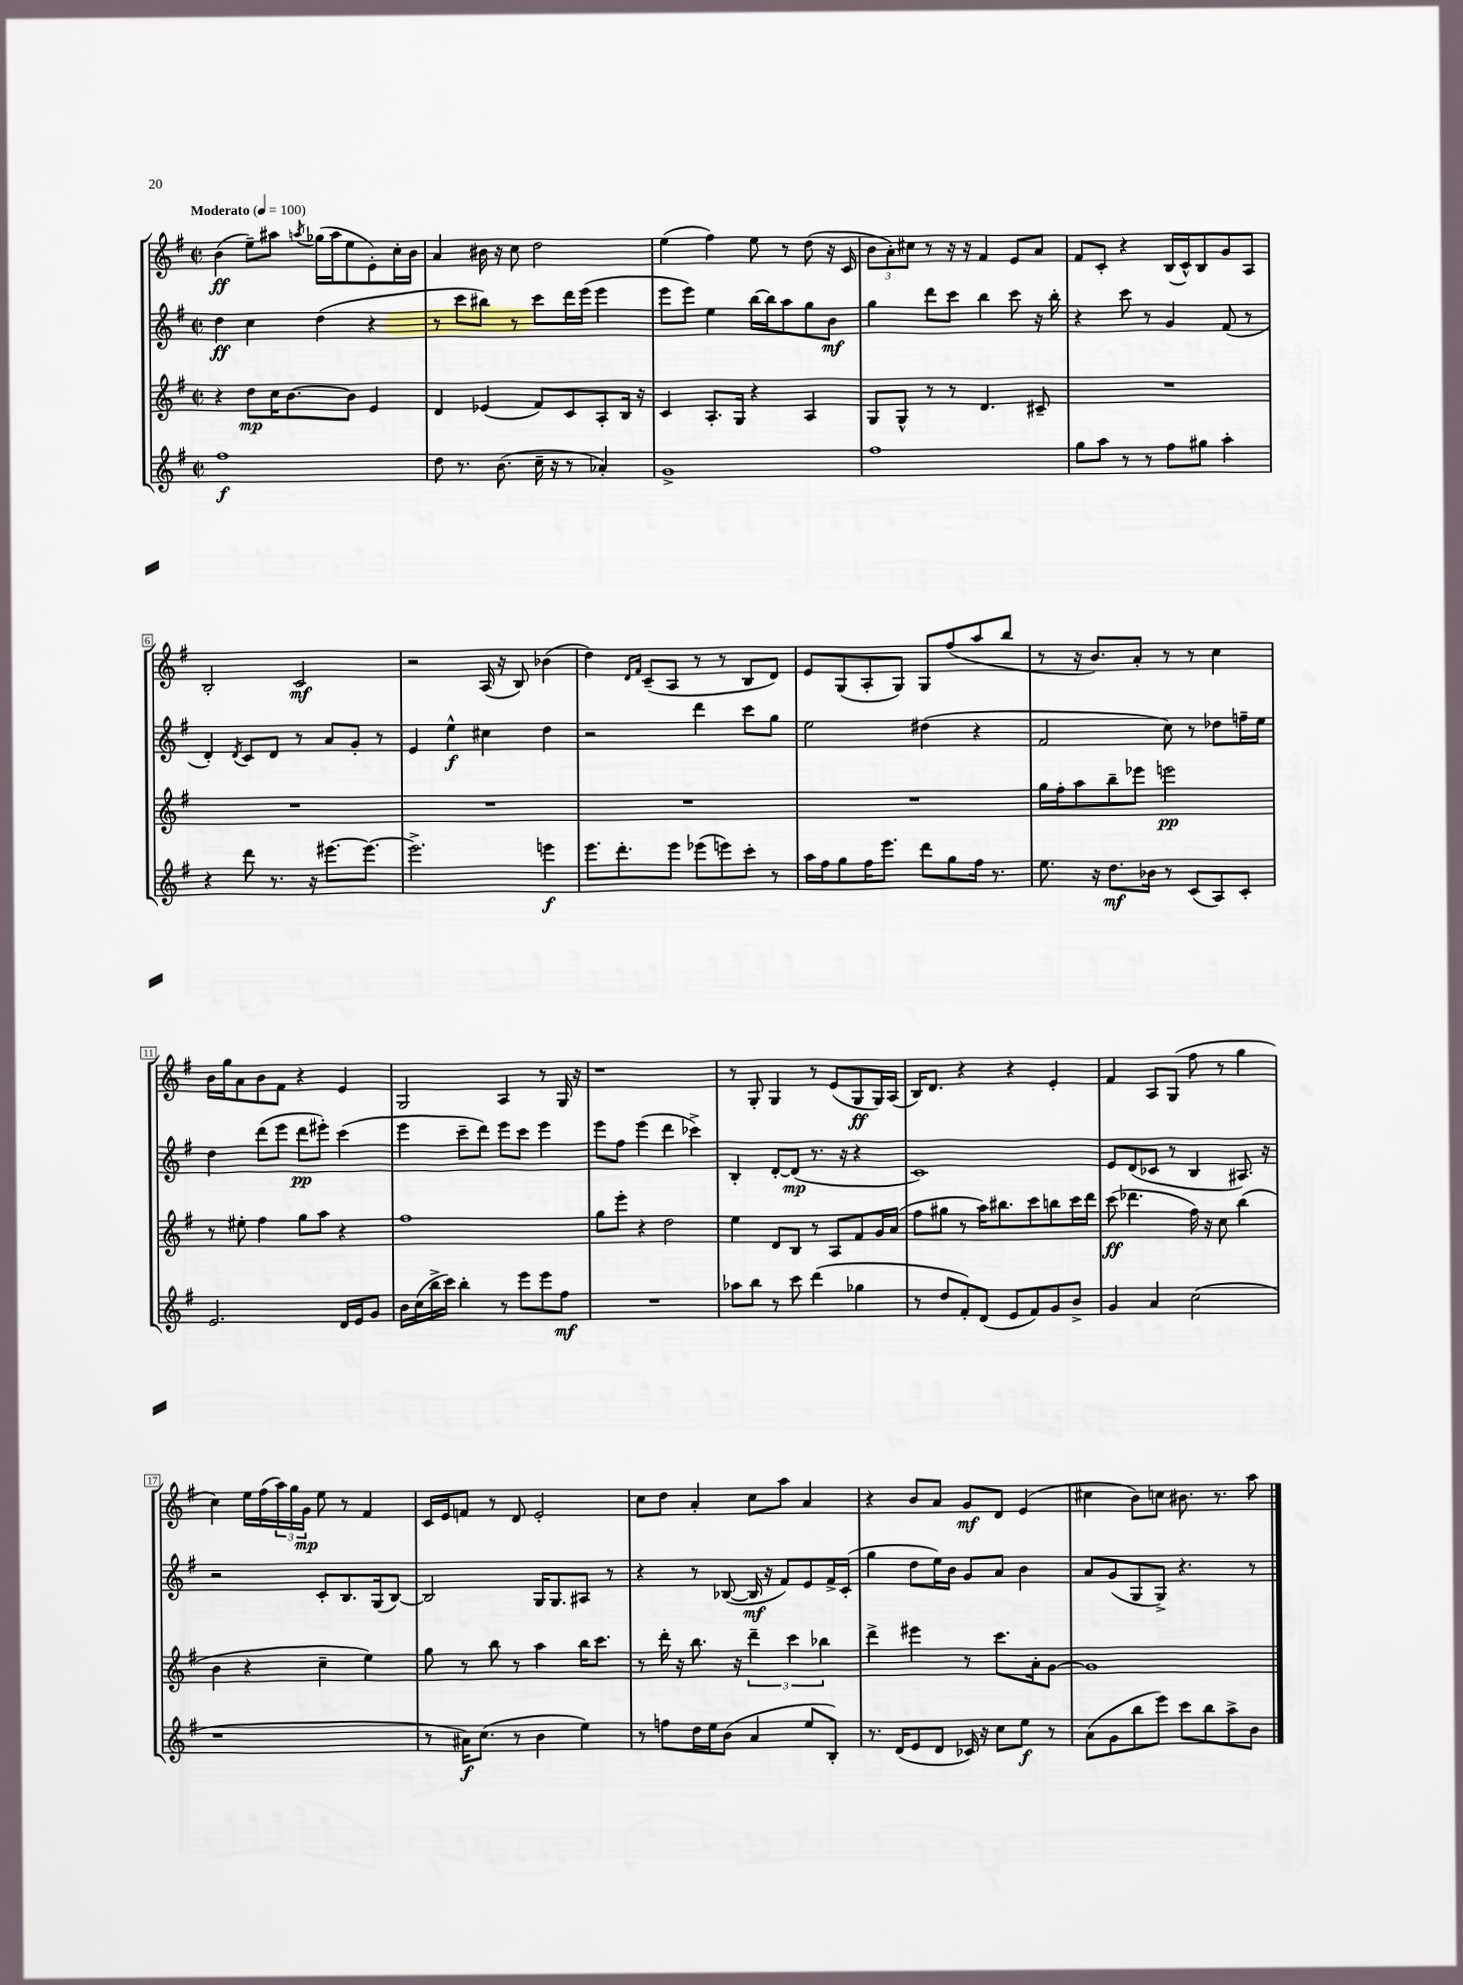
<<
\new StaffGroup <<
\new Staff = "s0" {
    \clef treble \key g \major \defaultTimeSignature \time 2/2 \tempo "Moderato" 4 = 100
    b'4\ff( e''8--) ais''8 \acciaccatura { a''8 } ges''16( a''16 e''8 e'8-.) c''16-. b'16 |
    a'4 bis'16 r16 c''8 d''2 |
    e''4( fis''4) e''8 r8 d''8( r16 c'16 |
    \tuplet 3/2 { b'8 a'8-.) cis''8 } r8 r16 r16 fis'4 e'8 a'8 |
    fis'8 c'8-. r4 b16( c'16-^) b8 g'8 a8 |
    b2-. c'2\mf |
    r2 a16( r16 b8) bes'4( |
    d''4) \grace { d'16 fis'16 } c'8--( a8 r8 r8 b8 d'8) |
    e'8 g8( a8-. g8) g8 fis''8( a''8 b''8 |
    r8 r16 b'8.) a'8-. r8 r8 c''4 |
    b'16 g''16 a'8 b'8 fis'8 r4 e'4 |
    g2 a4 r8 g16 r16 |
    r1 |
    r8 g8-. g4 r8 e'8( g8\ff g16) a16( |
    b16) d'8. r4 r4 e'4-. |
    fis'4 a8 g8( fis''8 r8 g''4 |
    c''4) e''16 fis''16( \tuplet 3/2 { a''16) g''16 g'16\mp } e''8 r8 fis'4 |
    c'16 e'16 f'8 r8 d'8 e'2-. |
    c''8 d''8 a'4-. c''8 a''8 a'4 |
    r4 b'8 a'8 g'8\mf d'8 e'4( |
    cis''4 b'8) c''8 bis'8. r8. a''8 \bar "|." |
}
\new Staff = "s1" {
    \clef treble \key g \major \defaultTimeSignature \time 2/2
    d''4\ff c''4 d''4( r4 |
    r8 c'''8 bis''8) r8 c'''8 d'''16 e'''16( e'''4 |
    e'''8 e'''8) e''4 b''16~ b''16 a''8 g''8 b'8\mf |
    g''4 d'''8 c'''8 b''4 c'''8 r16 b''16-. |
    r4 c'''8 r8 g'4 fis'8( r8 |
    d'4-.) \acciaccatura { d'8 } c'8 d'8 r8 a'8 g'8-. r8 |
    e'4 e''4-^\f cis''4 d''4 |
    r2 d'''4 c'''8 g''8 |
    e''2 dis''4( r4 |
    fis'2 c''8) r8 des''8 f''16-- e''16 |
    d''4 d'''8( e'''8 d'''8\pp eis'''8-.) c'''4( |
    e'''4 c'''8-- d'''8) e'''8 c'''8 e'''4 |
    e'''8 fis''8 e'''4( d'''4 ces'''4->) |
    b4-. d'8~-. d'8\mp( r8. r16 r4 |
    c'1) |
    e'8 d'8( ces'8 r8 b4 ais8.) r16 |
    r2 c'8-. b8. g16( b8~) |
    b2 g16 g8. ais8 r8 |
    r4 r8 bes8~( bes16\mf r16 fis'8) e'8 fis'16-> c'16-.( |
    g''4 d''8 e''16) b'16 g'8 a'8 b'4 |
    a'8 g'8( g8 g8->) r4. r8 \bar "|." |
}
\new Staff = "s2" {
    \clef treble \key g \major \defaultTimeSignature \time 2/2
    r4 d''8\mp c''16 b'8.~ b'8 e'4 |
    d'4 ees'4( fis'8) c'8 a8-. b16 r16 |
    c'4 a8.-. g16 r4 a4 |
    g8 g8-^ r8 r8 d'4. cis'8-- |
    R1 |
    R1 |
    R1 |
    R1 |
    R1 |
    g''16 fis''16-. a''8 b''8-- ees'''8 e'''2\pp |
    r8 eis''8-. fis''4 g''8 a''8 r4 |
    fis''1 |
    g''8 e'''8-. r4 d''2 |
    e''4 d'8 b8 r8 a8 fis'8 g'16 a'16( |
    fis''8 gis''8 r8 a''16) bis''8. c'''8 b''8 c'''16 d'''16 |
    c'''8\ff( des'''4. fis''16) r16 c''8 b''4( |
    b'4 r4 c''4-- e''4) |
    g''8 r8 b''8 r8 a''4 b''16 c'''8. |
    r8 d'''16-. r16 b''8. r16 \tuplet 3/2 { d'''4-- c'''4 bes''4 } |
    d'''4-> eis'''4 r8 c'''8. a'16-. g'8~ |
    g'1 \bar "|." |
}
\new Staff = "s3" {
    \clef treble \key g \major \defaultTimeSignature \time 2/2
    fis''1\f |
    d''8 r8. b'8.( c''16-- r16 r8 aes'4-.) |
    g'1-> |
    fis''1 |
    g''8 a''8 r8 r8 fis''8 gis''8 a''4-. |
    r4 d'''8 r8. r16 eis'''8.~ eis'''8.~ |
    eis'''2.-> e'''4\f |
    e'''8. d'''8.-. e'''8 ees'''8( e'''8) c'''8-. r8 |
    a''16 fis''16 g''8 fis''16 e'''8. d'''8 g''8 fis''16 r8. |
    e''8. r16 d''8.\mf bes'16 r8 c'8( a8) c'8-. |
    e'2. d'16 e'16 g'8 |
    b'16 c''16( b''16-> c'''16) b''4-. r8 e'''8 e'''8 fis''8\mf |
    R1 |
    aes''8 b''8 r8 c'''8 d'''4( ges''4 |
    r8 d''8 fis'8-.) d'8( e'8 fis'8) g'8 b'8-> |
    g'4 a'4 c''2( |
    r1 |
    r8 ais'16\f) c''8.( r8 b'4 e''4) |
    r8 f''8 d''16 e''16 b'8( a'4 e''8 b8-.) |
    r8. d'16( e'8 d'8 ces'16) r16 c''8 e''8\f r8 |
    a'8( g'8 b''8 e'''8) c'''8 b''8 a''8-> b'8 \bar "|." |
}
>>
>>
\layout { \context { \Score \override BarNumber.stencil = #(make-stencil-boxer 0.1 0.3 ly:text-interface::print) } }
